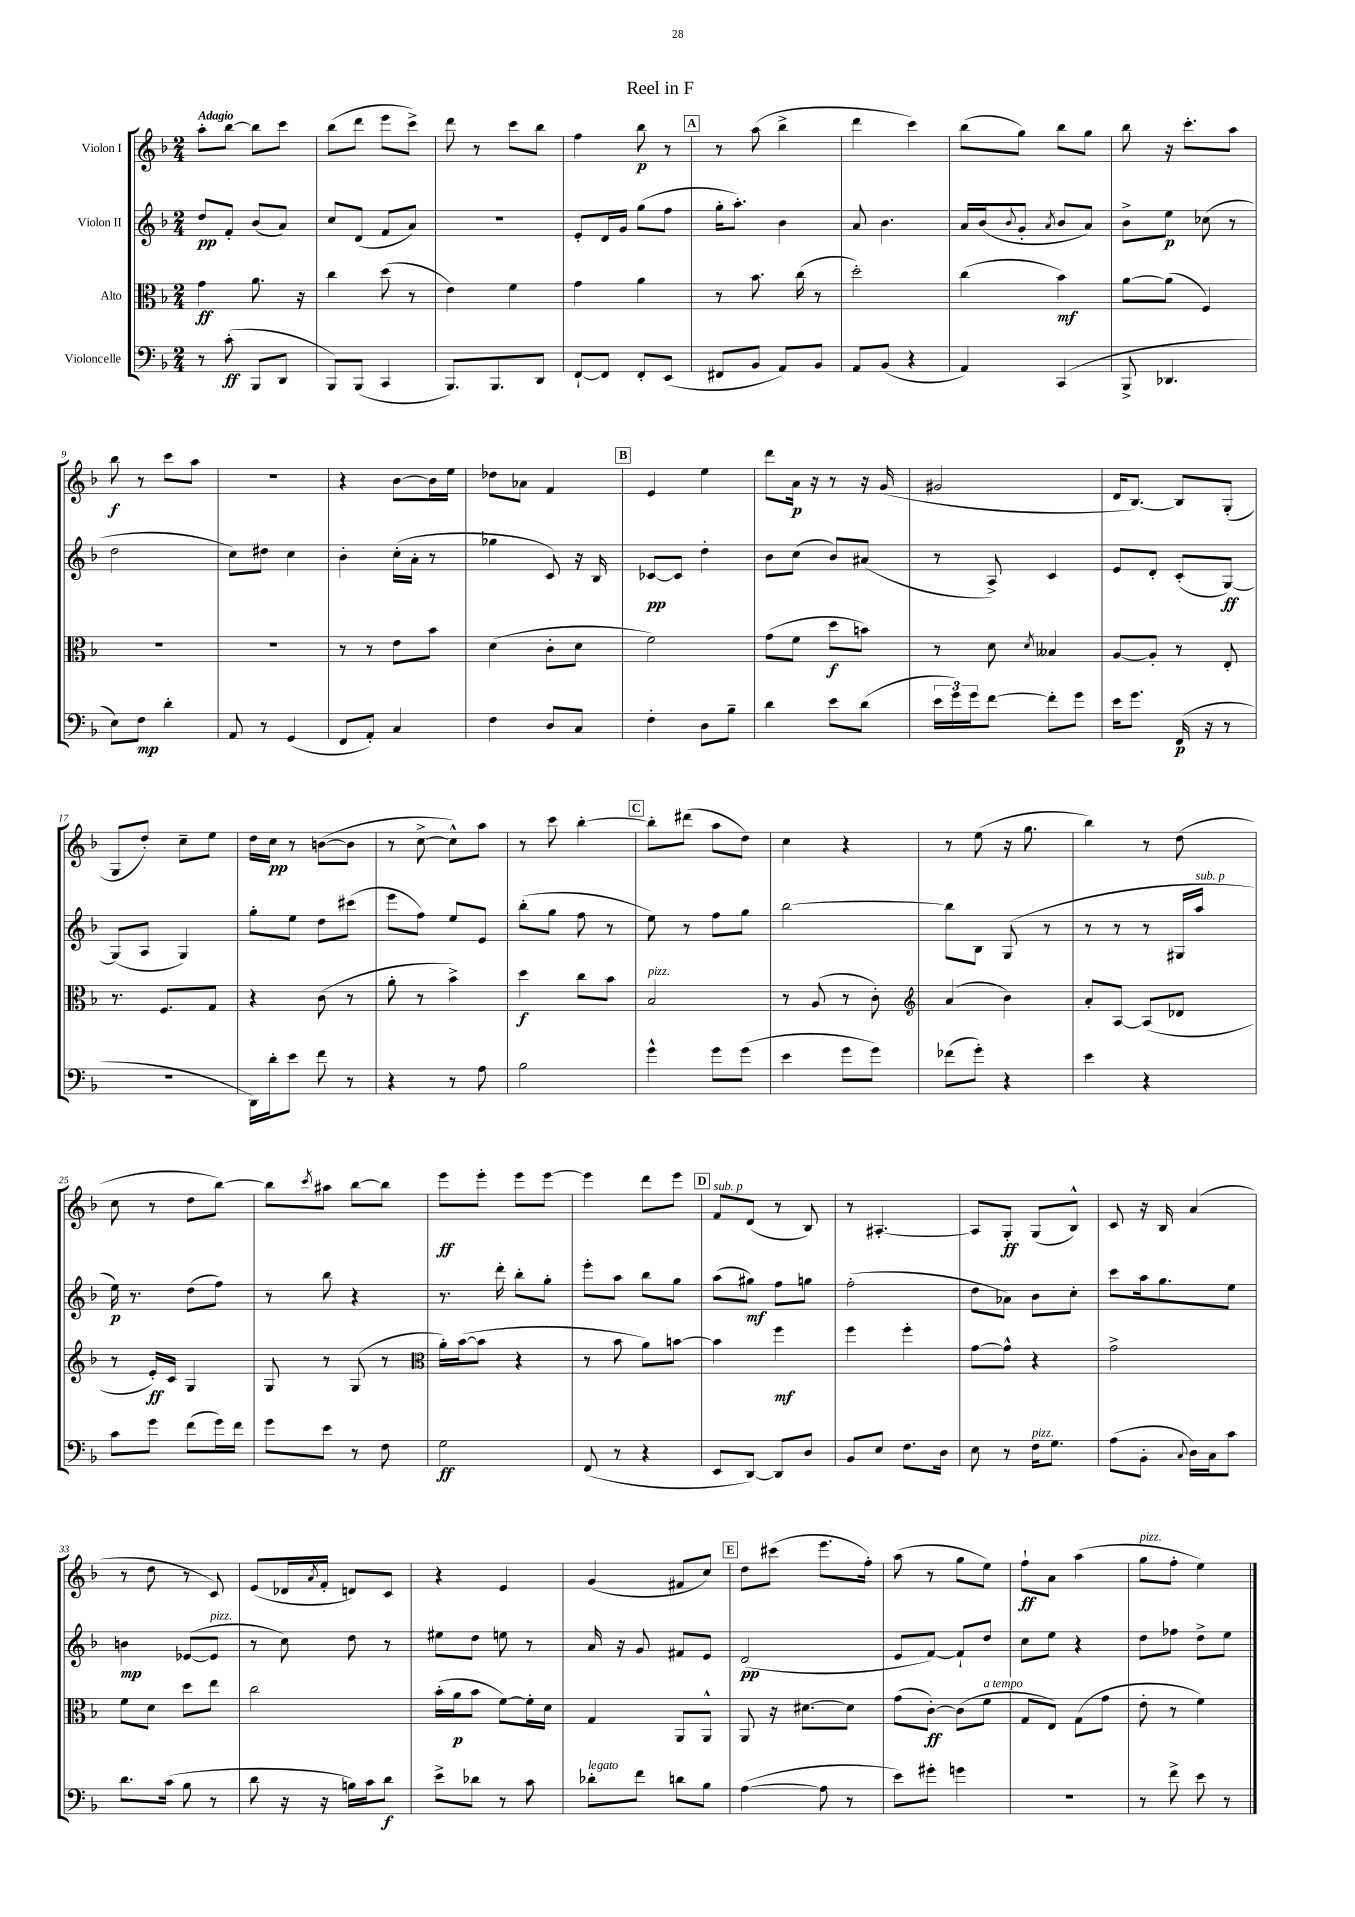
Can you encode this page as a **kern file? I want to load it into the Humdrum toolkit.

**kern	**kern	**kern	**kern
*staff4	*staff3	*staff2	*staff1
*clefF4	*clefC3	*clefG2	*clefG2
*k[b-]	*k[b-]	*k[b-]	*k[b-]
*M2/4	*M2/4	*M2/4	*M2/4
8r	4g\	8dd/L	8aa'\L
(8c'\	.	8f'/J	[8bb-\J
8BBB-/L	8.a\	(8b-/L	8bb-\]L
8DD/J	.	8a/J)	8ccc\J
.	16r	.	.
=	=	=	=
8BBB-/L)	4cc\	8cc/L	(8bb-\L
(8BBB-/J	.	(8d/J	8ddd\J
4CC/	(8dd\	8f/L	8eee\L
.	8r	8a/J)	8ccc^\J)
=	=	=	=
8.BBB-/L)	4e\)	2r	8ddd\
.	.	.	8r
8.BBB-/	.	.	.
.	4f\	.	8ccc\L
8DD/J	.	.	8bb-\J
=	=	=	=
[8FF`/L	4g\	8e'/L	4ff\
8FF/]J	.	16d/L	.
.	.	16g/JJ	.
8FF'/L	4a\	(8gg\L	8bb-\
(8EE/J	.	8ff\J	8r
=	=	=	=
8FF#/L	8r	16gg'\LK	8r
.	.	8.aa'\J)	.
8BB-/J	8.b-\	.	(8aa\
8AA/L)	.	4b-\	4bb-^\
.	(16cc\	.	.
8BB-/J	8r	.	.
=	=	=	=
8AA/L	2dd'\)	8a/	4ddd\
(8BB-/J	.	4.b-\	.
4r	.	.	4ccc\)
=	=	=	=
4AA/)	(4cc\	16a/LL	(8bb-\L
.	.	(16b-/J	.
.	.	8qqb-/	.
.	.	8g'/J	8gg\J)
.	.	8qa/	.
(4CC/	4b-\)	8b-/L	8bb-\L
.	.	8a/J)	8gg\J
=	=	=	=
8BBB-^/	[8a\L	8b-^\L	8bb-\
4.DD-/	(8a\]J	8ee\J	16r
.	.	.	8.ccc'\L
.	4F/)	(8cc-\	.
.	.	8r	8aa\J
=	=	=	=
8E\L)	2r	2dd\	8bb-\
8F\J	.	.	8r
4d'\	.	.	8ccc\L
.	.	.	8aa\J
=	=	=	=
8AA/	2r	8cc\L)	2r
8r	.	8dd#\J	.
(4GG/	.	4cc\	.
=	=	=	=
8FF/L	8r	4b-'\	4r
8AA'/J)	8r	.	.
4C/	8e\L	(16cc'\LL	[8b-\L
.	.	16a'\JJ	.
.	8b-\J	8r	16b-\]L
.	.	.	16ee\JJ
=	=	=	=
4F\	(4d\	4gg-\	8dd-\L
.	.	.	8a-\J
8D/L	8c'\L	8c/)	4f/
8C/J	8d\J	16r	.
.	.	16B-/	.
=	=	=	=
4F'\	2f\)	[8c-/L	4e/
.	.	8c-/]J	.
8D\L	.	4dd'\	4ee\
8B-~\J	.	.	.
=	=	=	=
4d\	(8g\L	8b-\L	8ddd\L
.	8f\J	(8cc\J	16a\Jk
.	.	.	16r
8e\L	8dd\L	8b-/L)	8r
(8d\J	8b\J)	(8a#/J	16r
.	.	.	(16g/
=	=	=	=
24e\LL	8r	8r	2g#/
24g\)	.	.	.
24g\J	.	.	.
[8f\J	8d\	8A^/)	.
.	8qd/	.	.
8f'\]L	4B--/	4c/	.
8g\J	.	.	.
=	=	=	=
16e\LK	[8A/L	8e/L	16d/LK
8.g\J	.	.	[8.B-/J)
.	8A'/]J	8d'/J	.
(16FF/	8r	(8c'/L	8B-/]L
16r	.	.	.
8r	8E'/	[8G/J)	(8G'/J
=	=	=	=
2r	8.r	(8G/]L	8G/L
.	.	8A/J	8dd'/J)
.	8.F/L	.	.
.	.	4G/)	8cc~\L
.	8G/J	.	8ee\J
=	=	=	=
16DD\LL)	4r	8gg'\L	16dd\LL
16d'\J	.	.	16cc\JJ
8e\J	.	8ee\J	8r
8f\	(8c\	8dd\L	([8b\L
8r	8r	(8ccc#\J	8b\]J
=	=	=	=
4r	8a'\	8eee\L	8r
.	8r	8ff\J)	[8cc^\
8r	4b-^\)	8ee/L	8cc^^\]L)
8A\	.	8e/J	8aa\J
=	=	=	=
2B-\	4dd\	(8bb-'\L	8r
.	.	8gg\J	8ccc\
.	8cc\L	8ff\	[4bb-'\
.	8b-\J	8r	.
=	=	=	=
4g^^\	2B-/	8ee\)	8bb-'\]L
.	.	8r	(8ddd#\J
8g\L	.	8ff\L	8aa\L
(8g\J	.	8gg\J	8dd\J)
=	=	=	=
4e\	8r	[2bb-\	4cc\
.	(8A/	.	.
8g\L	8r	.	4r
8g\J)	8c'\)	.	.
=	=	=	=
*	*clefG2	*	*
(8f-\L	(4a/	8bb-\]L	8r
8g'\J)	.	8B-\J	(8ee\
4r	4b-\)	(8G/	16r
.	.	.	8.gg\
.	.	8r	.
=	=	=	=
4e\	8a'/L	8r	4bb-\)
.	[8A/J	8r	.
4r	(8A/]L	8r	8r
.	8d-/J	16G#/LL	(8dd\
.	.	16aa/JJ	.
=	=	=	=
8c\L	8r	16ee\)	8cc\
.	.	8.r	.
8g\J	16e'/LL)	.	8r
.	16c/JJ	.	.
(8f\L	4G/	(8dd\L	8dd\L
16g\L)	.	8ff\J)	[8bb-\J)
16f\JJ	.	.	.
=	=	=	=
8g\L	8G/	8r	8bb-\]L
.	.	.	8qccc/
8e\J	8r	8bb-\	8aa#\J
8r	(8G/	4r	[8bb-\L
8F\	8r	.	8bb-\]J
=	=	=	=
*	*clefC3	*	*
2G\	16a'\LL)	8.r	8eee\L
.	([16b-\J	.	.
.	8b-\]J	.	8eee'\J
.	.	16ddd'\	.
.	4r	8bb-'\L	8eee\L
.	.	8gg'\J	[8eee\J
=	=	=	=
(8FF/	8r	8eee'\L	4eee\]
8r	8b-\	8aa\J	.
4r	8a\L)	8bb-\L	8ddd\L
.	[8b\J	8gg\J	8eee\J
=	=	=	=
8EE/L	4b\]	(8aa\L	8f/L
[8DD/J)	.	8gg#\J)	(8d/J
8DD/]L	4ff\	8ff\L	8r
8D/J	.	8gg\J	8B-/)
=	=	=	=
8BB-/L	4ff\	(2ff'\	8r
8E/J	.	.	[4.A#'/
8.F\L	4ff'\	.	.
16D\Jk	.	.	.
=	=	=	=
8E\	[8g\L	8dd\L	8A#/]L
8r	8g^^\]J	8a-\J)	8G'/J
16F\LK	4r	8b-\L	(8G/L
8.G\J	.	.	.
.	.	8cc'\J	8B-^^/J)
=	=	=	=
(8A\L	2g^\	8ccc\L	8c/
8BB-'\J	.	16aa\k	16r
.	.	8.gg\	16B-/
8qqC/	.	.	.
16D\LL)	.	.	(4a/
16C\J	.	.	.
8c\J	.	8ee\J	.
=	=	=	=
8.d\L	8f\L	4b\	8r
.	8d\J	.	8dd\
(16c\Jk	.	.	.
8B-\	8dd\L	([8e-/L	8r
8r	8ee\J	8e-/]J	8c/)
=	=	=	=
8d\	2cc\	8r	(8e/L
16r	.	8cc\)	16d-/L
.	.	.	8qa/
16r	.	.	16f'/JJ
16B\LL)	.	8dd\	8d/L)
16c\J	.	.	.
8d\J	.	8r	8c/J
=	=	=	=
8e^\L	(16b-'\LL	8ee#\L	4r
.	16a\J	.	.
8d-\J	8b-\J	8dd\J	.
8r	[8f\L)	8ee\	4e/
8c\	16f'\]L	8r	.
.	16d\JJ	.	.
=	=	=	=
8d-'\L	4G/	16a/	(4g/
.	.	16r	.
8f\J	.	8g/	.
8d\L	8AA/L	8f#/L	8f#/L
8B-\J	8AA^^/J	8e/J	8cc/J)
=	=	=	=
([4A\	8AA/	(2d/	8dd\L
.	16r	.	(8ccc#\J
.	[8.d#\L	.	.
8A\]	.	.	8.eee\L
8r	8d#\]J	.	.
.	.	.	16ff'\Jk)
=	=	=	=
8e\L)	(8g\L	8e/L	(8aa\
8g#'\J	[8c'\J)	[8f/J)	8r
4g\	(8c\]L	8f`/]L	8gg\L
.	8f\J	8dd/J	8ee\J)
=	=	=	=
2r	8G/L	8cc\L	8ff`\L
.	8E/J)	8ee\J	8a\J
.	(8G\L	4r	(4aa\
.	8g\J	.	.
=	=	=	=
8r	8e'\	8dd\L	8gg\L
8f^\	8r	8ff-\J	8ff'\J
8e\	4f\)	8dd^\L	4ee\)
8r	.	8ee\J	.
==	==	==	==
*-	*-	*-	*-
